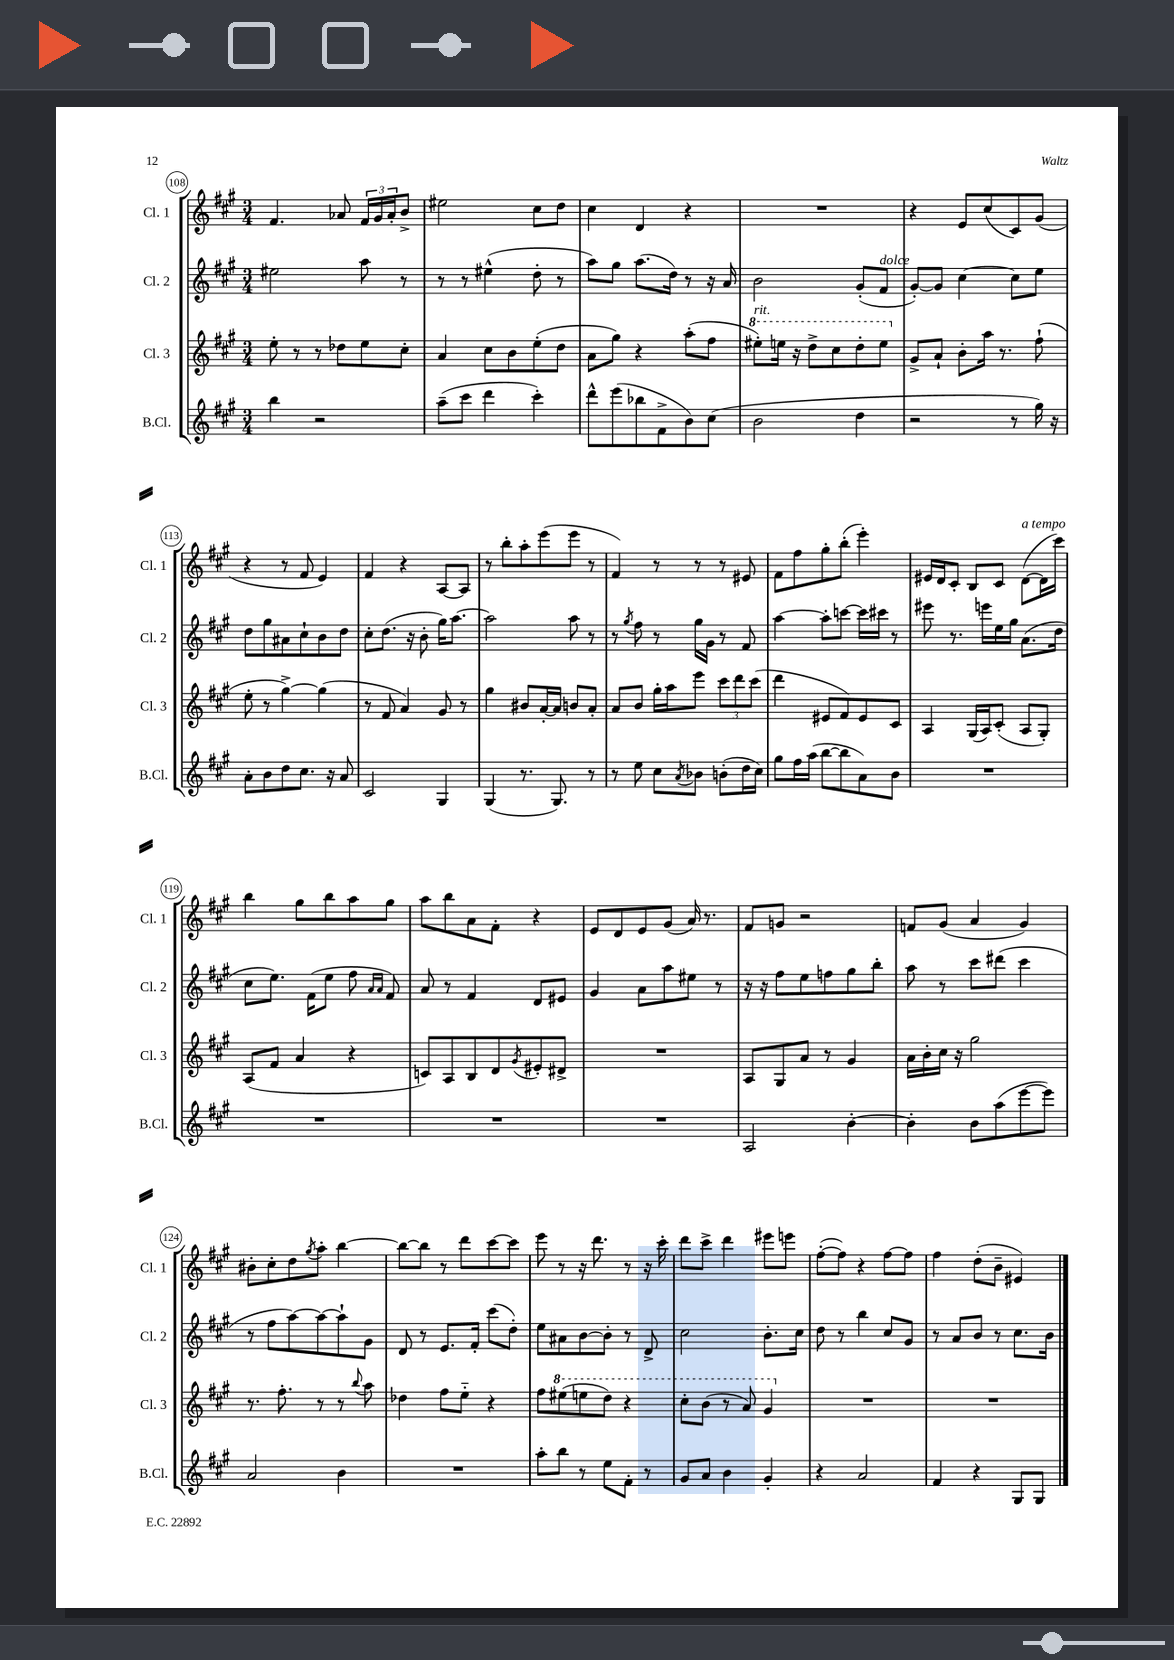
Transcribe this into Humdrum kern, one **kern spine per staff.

**kern	**kern	**kern	**kern
*staff4	*staff3	*staff2	*staff1
*clefG2	*clefG2	*clefG2	*clefG2
*k[f#c#g#]	*k[f#c#g#]	*k[f#c#g#]	*k[f#c#g#]
*M3/4	*M3/4	*M3/4	*M3/4
4bb	8ee'	2ee#	4.f#
.	8r	.	.
2r	8r	.	.
.	8dd-	.	8a-
.	8ee	8aa	24f#
.	.	.	24g#
.	.	.	24a-'
.	8cc#'	8r	8b^
=	=	=	=
(8aa~	4a	8r	2ee#
8ccc#	.	8r	.
4ddd	8cc#	(4ee#^^	.
.	8b	.	.
4ccc#')	(8ee'	8dd'	8cc#
.	8dd	8r	8dd
=	=	=	=
8ddd^^	8a	8aa)	4cc#
(8eee	8gg#)	8gg#	.
8bb-	4r	(8.aa	4d
8f#^	.	.	.
.	.	16dd)	.
8b)	(8aa'	8r	4r
(8cc#	8ff#	16r	.
.	.	16a	.
=	=	=	=
2b	8eee#')	2b	2.r
.	16eee	.	.
.	16r	.	.
.	8ddd^	.	.
.	8ccc#	.	.
4dd	8ddd'	(8g#'	.
.	8eee	8f#	.
=	=	=	=
2r	8g#^	[8g#')	4r
.	8a`	8g#]	.
.	8b'	[4cc#	8e
.	16aa	.	(8cc#
.	8.r	.	.
8r	.	8cc#]	8c#)
16gg#)	(8ff#`	8ee	(8g#
16r	.	.	.
=	=	=	=
8a'	8ee'	8dd	4r
8b	8r	8gg#	.
8dd	[4gg#^)	8a#	8r
8.cc#	.	8cc#`	8f#
.	(4gg#]	8b	4e)
16r	.	.	.
8a	.	8dd	.
=	=	=	=
2c#	8r	8cc#'	4f#
.	8f#	(8.dd	.
.	4a)	.	4r
.	.	16r	.
.	.	8b'	.
4G#	8g#	16gg#)	[8A
.	.	[8.aa	.
.	8r	.	8A]
=	=	=	=
(4G#	4gg#	2aa]	8r
.	.	.	8bb'
8.r	8b#	.	8aa'
.	[16a'	.	(8eee
8.G#)	16a]	.	.
.	8b	8aa	8eee
8r	8a'	8r	8r
=	=	=	=
8r	8a	8r	4f#)
.	.	8qgg#	.
8ee	8b	8ff#	.
8cc#	16gg#'	8r	8r
.	16aa	.	.
8qa	.	.	.
8b-	8eee	16gg#	8r
.	.	16g#	.
(8b'	12ccc#	8r	8r
.	12ddd	.	.
16dd	.	8f#	8e#
.	(12ccc#	.	.
16cc#)	.	.	.
=	=	=	=
8gg#	4ddd	[4aa	8f#
16ff#	.	.	8ff#
(16aa	.	.	.
[8bb	8e#	8aa']	8gg#'
8bb]	8f#)	[8ccc	(8bb'
8a)	8e#	16ccc]	4eee')
.	.	16ccc#	.
8b	8c#	8r	.
=	=	=	=
2.r	4A	8eee#	16e#
.	.	.	16d
.	.	8.r	8c#'
.	(16G#	.	8B
.	16A)	16eee	.
.	(8c#'	16ee	8c#
.	.	16gg#	.
.	8A	(8.a	([8d
.	8G#')	.	16d]
.	.	16dd	16ccc#)
=	=	=	=
2.r	(8A	8cc#	4bb
.	8f#	8.ee)	.
.	4a	.	8gg#
.	.	(16f#	.
.	.	8ee	8bb
.	4r	8ff#	8aa
.	.	16qqa	.
.	.	16qqa	.
.	.	8f#)	8gg#
=	=	=	=
2.r	8c)	8a	8aa
.	8A	8r	8bb
.	8B	4f#	8a
.	8d	.	8f#'
.	8qg#	.	.
.	8e#'	8d	4r
.	8d#^	8e#	.
=	=	=	=
2.r	2.r	4g#	8e
.	.	.	8d
.	.	8a	8e
.	.	8aa	(8g#
.	.	8ee#	16a)
.	.	.	8.r
.	.	8r	.
=	=	=	=
2A	8A	16r	8f#
.	.	16r	.
.	8G#	8ff#	8g
.	8a	8ee	2r
.	8r	8ff	.
[4b'	4g#	8gg#	.
.	.	8bb'	.
=	=	=	=
4b']	16a	8aa	8f
.	16b'	.	.
.	16cc#	8r	(8g#
.	16r	.	.
8b	2gg#	8ccc#	4a
(8aa	.	(8ddd#	.
[8eee	.	4ccc#	4g#)
8eee])	.	.	.
=	=	=	=
2a	8.r	8r	8b#'
.	.	8ff#	8cc#'
.	8.ff#'	.	.
.	.	[8aa)	8dd
.	.	.	8qgg#
.	8r	8aa_	8aa'
4b	8r	8aa`]	[4bb
.	8qqbb	.	.
.	8aa	8g#	.
=	=	=	=
2.r	4dd-	8d	8bb_
.	.	8r	8bb]
.	8ff#	8.e	8r
.	8ee'~	.	8ddd
.	.	16f#'	.
.	4r	(8ccc#	[8ccc#
.	.	8dd')	8ccc#]
=	=	=	=
8aa'	8ff#	8ee	8eee
8bb	(8eee#	8a#	8r
8r	8eee	[8b	16r
.	.	.	8.ddd
8ee	8ddd)	8b']	.
8f#'	4r	8r	8r
8r	.	8d^	16r
.	.	.	16ccc#'
=	=	=	=
8g#	8ccc#'	2cc#	8ddd
8a	(8bb	.	8ccc#^
4b	8r	.	4ddd
.	8aa)	.	.
4g#'	4gg#	8.b'	8eee#
.	.	.	8eee
.	.	16cc#	.
=	=	=	=
4r	2.r	8dd	([8ff#'
.	.	8r	8ff#])
2a	.	4bb	4r
.	.	8cc#	[8ff#
.	.	8g#	8ff#]
=	=	=	=
4f#	2.r	8r	4ff#
.	.	8a	.
4r	.	8b	(8dd'
.	.	8r	8b~
8G#	.	8.cc#	4e#)
8G#	.	.	.
.	.	16b	.
==	==	==	==
*-	*-	*-	*-
